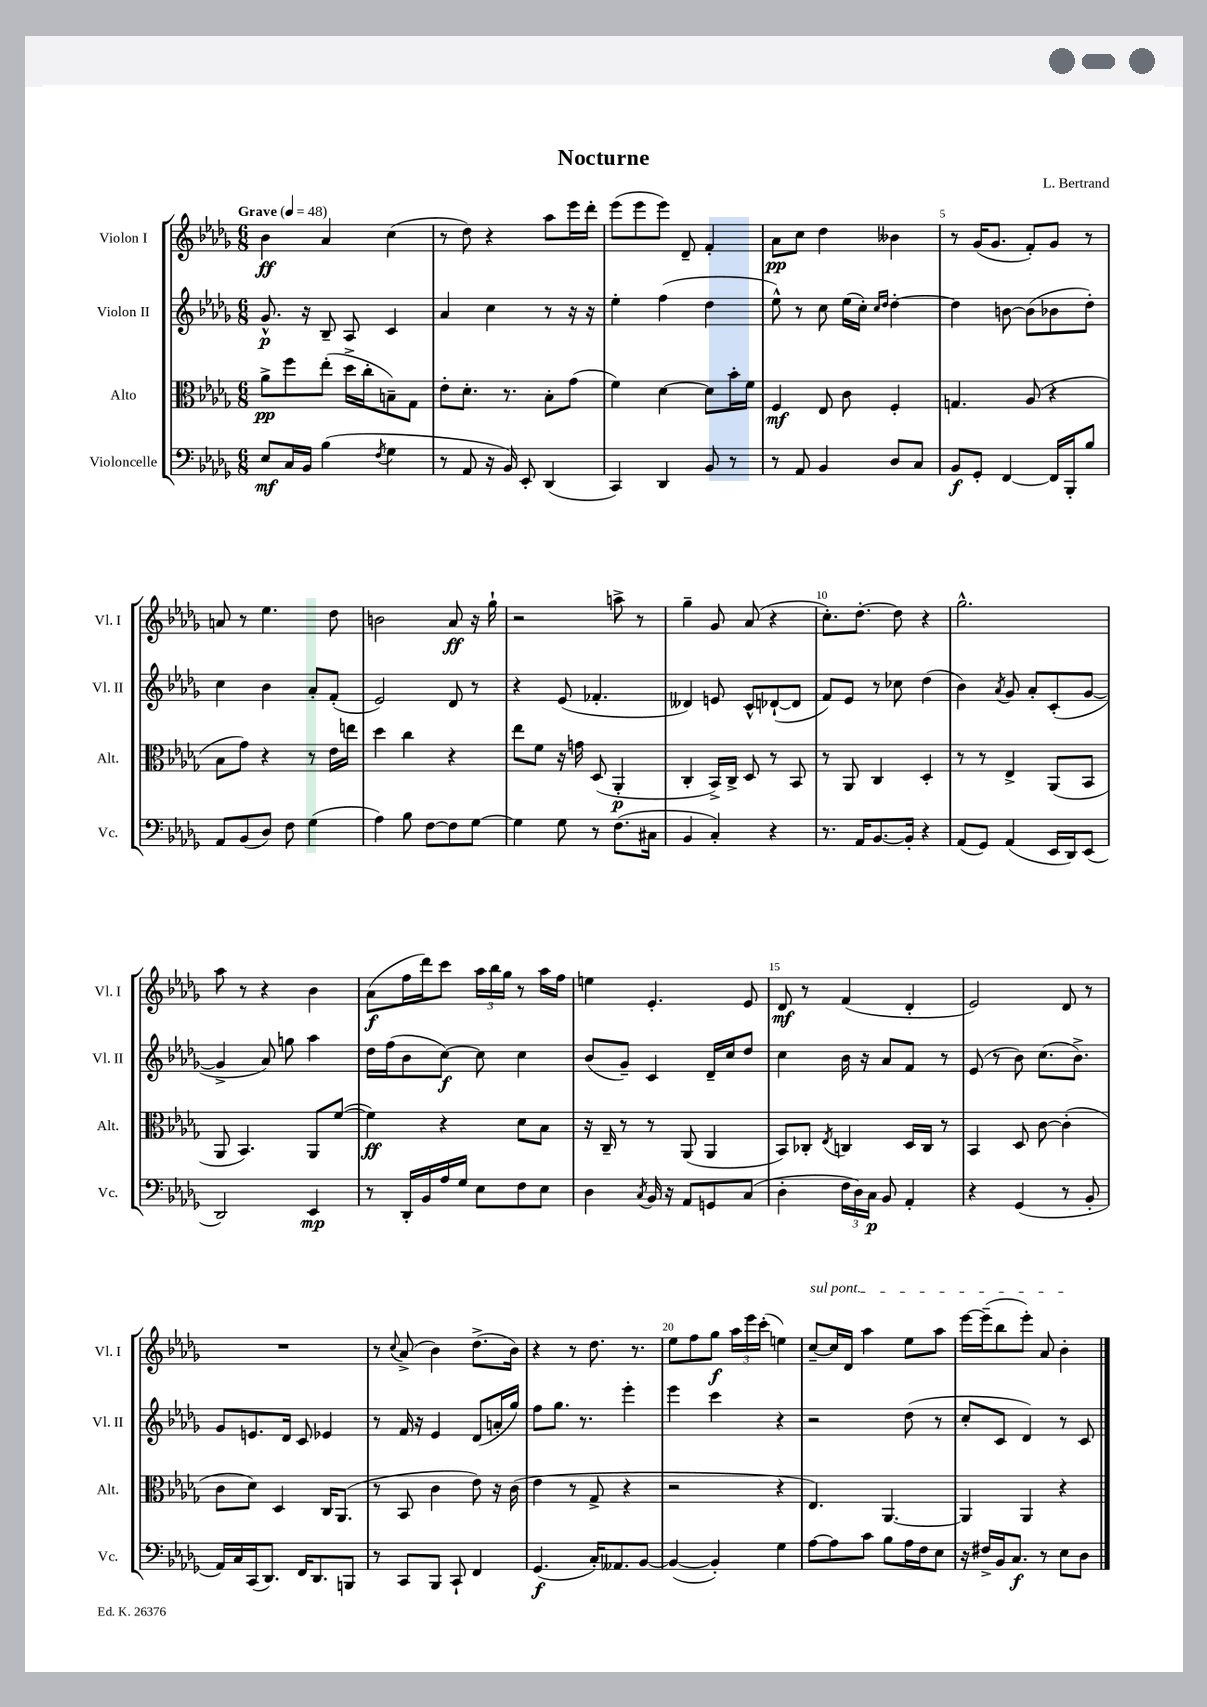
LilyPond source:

\header { title = "Nocturne" composer = "L. Bertrand" }
<<
\new StaffGroup <<
\new Staff = "s0" \with { instrumentName = "Violon I" shortInstrumentName = "Vl. I" } {
    \clef treble \key des \major \numericTimeSignature \time 6/8 \tempo "Grave" 4 = 48
    bes'4\ff aes'4 c''4( |
    r8 des''8) r4 aes''8 ees'''16 des'''16-. |
    ees'''8( ees'''8 ees'''8) des'8-- f'4-. |
    aes'8\pp c''8 des''4 beses'4 |
    r8 ges'16( ges'8. f'8-.) ges'8 r8 |
    a'8 r8 ees''4. des''8 |
    b'2 aes'8\ff r16 ges''16-! |
    r2 a''8-> r8 |
    ges''4-- ges'8 aes'8( r4 |
    c''8.-.) des''8.~-. des''8 r4 |
    ges''2.-^ |
    aes''8 r8 r4 bes'4 |
    aes'8\f( f''16 des'''16) c'''8 \tuplet 3/2 { aes''16 bes''16 ges''16 } r8 aes''16 f''16 |
    e''4 ees'4.-. ees'8 |
    des'8\mf r8 f'4( des'4-. |
    ees'2) des'8 r8 |
    R2. |
    r8 \appoggiatura { c''8 } aes'8->( bes'4) des''8.->( bes'16) |
    r4 r8 des''8. r8. |
    ees''8 f''8 ges''8\f \tuplet 3/2 { aes''16 ees'''16 c'''16-.( } e''4) |
    \once \override TextSpanner.bound-details.left.text = \markup { \italic "sul pont." } c''8~--\startTextSpan c''16 des'16 aes''4 ees''8 aes''8 |
    ees'''16~ ees'''16--( bes''8 ees'''8-.) aes'8 bes'4-.\stopTextSpan \bar "|." |
}
\new Staff = "s1" \with { instrumentName = "Violon II" shortInstrumentName = "Vl. II" } {
    \clef treble \key des \major \numericTimeSignature \time 6/8
    ges'8.-^\p r16 bes8-- aes8 c'4 |
    aes'4 c''4 r8 r16 r16 |
    ees''4-. f''4( des''4 |
    ees''8-^) r8 c''8 ees''16( c''16-.) \grace { c''16 des''16 } des''4~-. |
    des''4 b'8~ b'8( bes'8 des''8-.) |
    c''4 bes'4 aes'8-. f'8-.( |
    ees'2) des'8 r8 |
    r4 ees'8( fes'4.-. |
    deses'4) e'8 c'8-^ des'8~-!( des'8 |
    f'8) ees'8 r8 ces''8 des''4( |
    bes'4) \acciaccatura { aes'8 } ges'8 aes'8-. c'8-.( ges'8~ |
    ges'4-> aes'8) g''8 aes''4 |
    des''16 f''16( bes'8 c''8~\f) c''8 c''4 |
    bes'8( ges'8--) c'4 des'16-- c''16 des''8 |
    c''4 bes'16 r16 aes'8 f'8 r8 |
    ees'8( r8 bes'8) c''8.( bes'8.->) |
    ges'8 e'8. des'16 c'8 ees'4 |
    r8 f'16 r16 ees'4 des'8( a'16-. ges''16) |
    f''8 ges''8. r8. ees'''4-. |
    ees'''4 c'''4 r4 |
    r2 des''8( r8 |
    c''8-. c'8 des'4) r8 c'8 \bar "|." |
}
\new Staff = "s2" \with { instrumentName = "Alto" shortInstrumentName = "Alt." } {
    \clef alto \key des \major \numericTimeSignature \time 6/8
    aes'8->\pp f''8 ees''8-.( des''16-> c''16-. b8--) ges8 |
    ees'8-. des'8.-. r8. bes8-. ges'8( |
    f'4) des'4~ des'8 bes'16-. f'16 |
    f4\mf ees8 c'8 f4-. |
    g4. aes8( r4 |
    bes8 ges'8) r4 r8 ees'16 e''16 |
    des''4 c''4 r4 |
    ees''8 f'8 r16 g'16 des8( aes,4-.\p |
    c4-. bes,16->) c16-> des8 r8 bes,8 |
    r8 aes,8 c4 des4-. |
    r8 r8 ees4-> aes,8( bes,8 |
    aes,8 bes,4.) aes,8 f'8~( |
    f'4\ff) r4 des'8 bes8 |
    r16 c16-- r8 r8 aes,8( aes,4 |
    bes,8) ces8-. \acciaccatura { ees8 } c4 des16 c16 r8 |
    bes,4 des8 c'8~ c'4-.( |
    c'8 des'8) des4 c16 aes,8.( |
    r8 bes,8 c'4 ees'8) r16 c'16( |
    ees'4 r8 ges8-> r4 |
    r2 r4 |
    ees4.) aes,4.~ |
    aes,4 aes,4 r4 \bar "|." |
}
\new Staff = "s3" \with { instrumentName = "Violoncelle" shortInstrumentName = "Vc." } {
    \clef bass \key des \major \numericTimeSignature \time 6/8
    ees8\mf c16 bes,16 bes4( \acciaccatura { f8 } ges4 |
    r8 aes,8 r16 bes,16) ees,8-. des,4( |
    c,4) des,4 bes,8 r8 |
    r8 aes,8 bes,4 des8 c8 |
    bes,8\f ges,8-. f,4~ f,16 bes,,16-. bes8 |
    aes,8 bes,8( des8) f8 ges4( |
    aes4) bes8 f8~ f8 ges8~ |
    ges4 ges8 r8 f8.( cis16 |
    bes,4 c4-.) r4 |
    r8. aes,16 bes,8.~ bes,16-. r4 |
    aes,8( ges,8) aes,4( ees,16 des,16) ees,8( |
    des,2) ees,4\mp |
    r8 des,16-. bes,16 aes16 ges16 ees8 f8 ees8 |
    des4 \acciaccatura { c8 } bes,16 r16 aes,8 g,8 c8( |
    des4-. \tuplet 3/2 { f16 des16) c16\p } bes,8 aes,4-. |
    r4 ges,4( r8 bes,8-. |
    aes,16) c16 c,16( des,8.) f,16 des,8. b,,8 |
    r8 c,8 bes,,8 c,8-! f,4 |
    ges,4.\f( c16-.) aeses,8. bes,8~ |
    bes,4~( bes,4-.) ges4 |
    aes8~ aes8 c'8 bes8 aes16 f16 ees8 |
    r16 fis16-> bes,16 c8.\f r8 ees8 des8 \bar "|." |
}
>>
>>
\layout { \context { \Score \override BarNumber.break-visibility = ##(#f #t #t) barNumberVisibility = #(every-nth-bar-number-visible 5) } }
